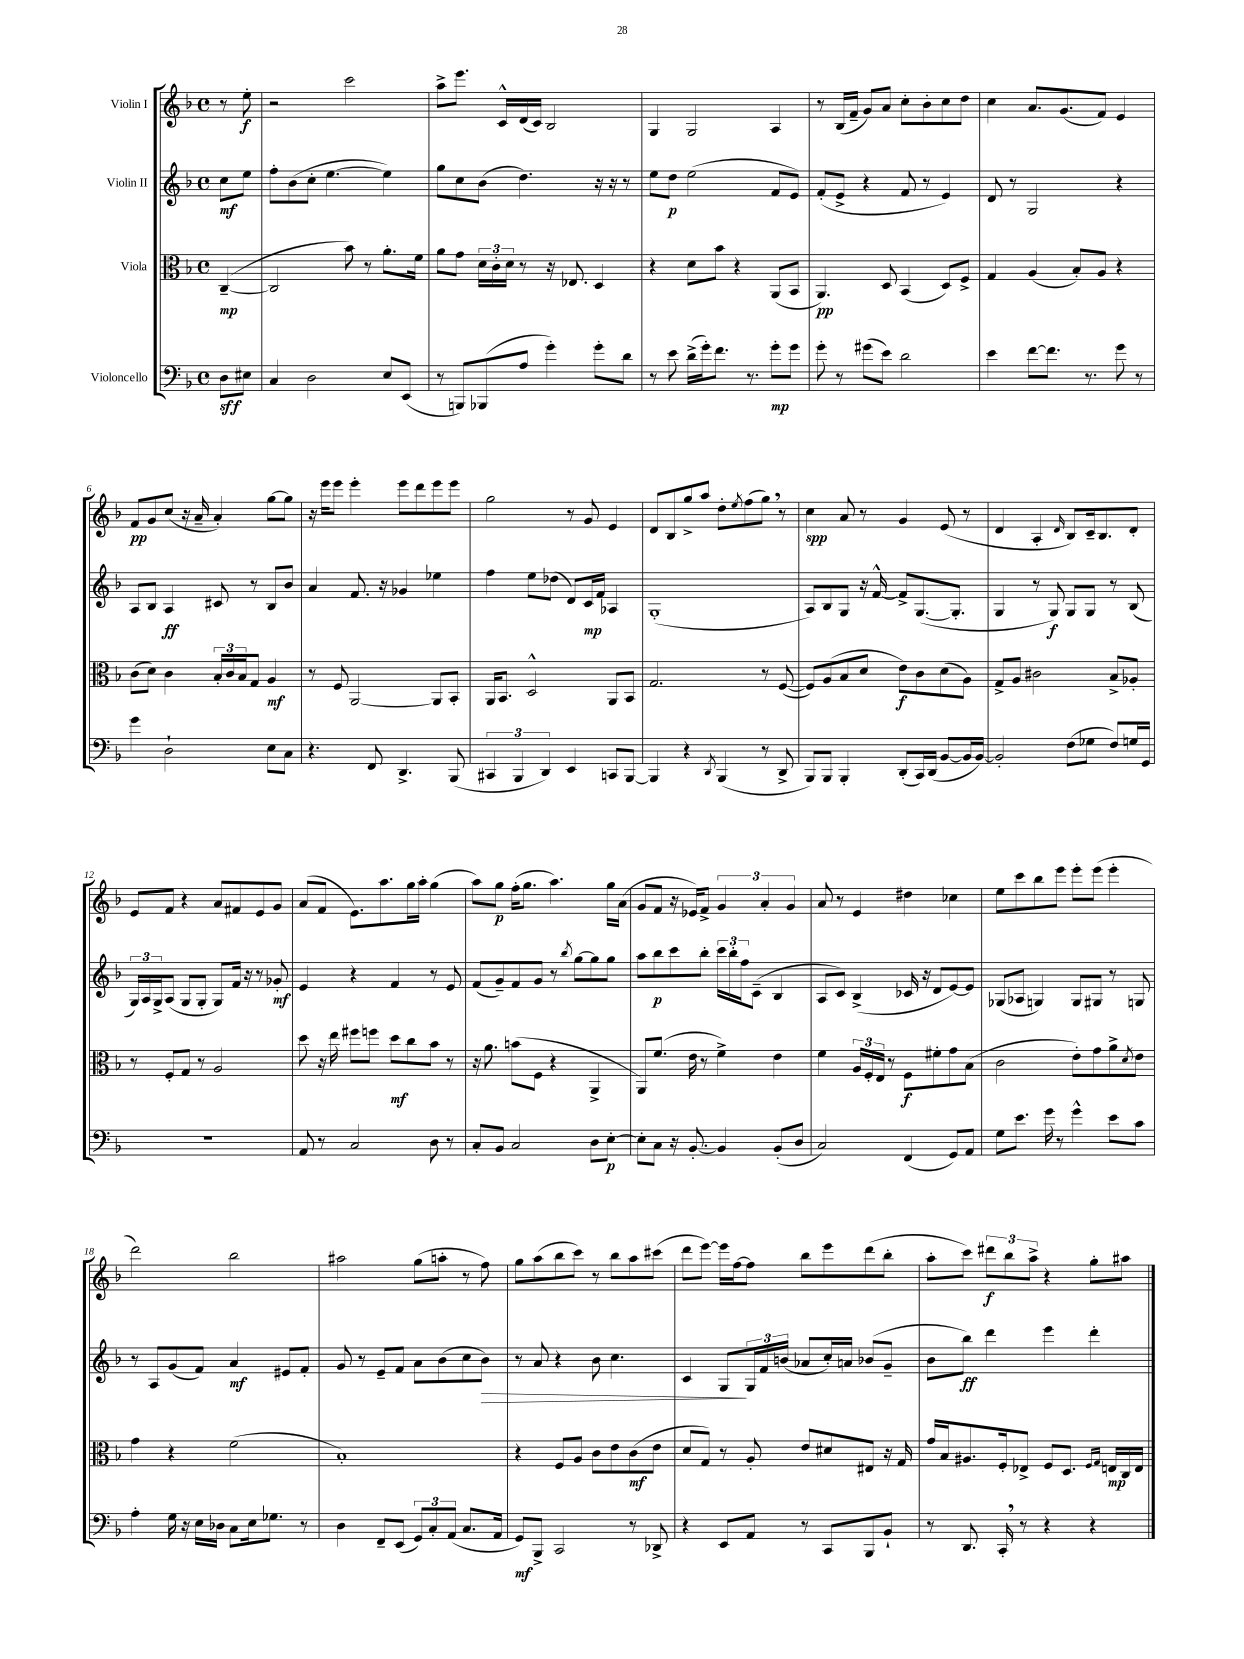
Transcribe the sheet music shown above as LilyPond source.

<<
\new StaffGroup <<
\new Staff = "s0" \with { instrumentName = "Violin I" } {
    \clef treble \key f \major \defaultTimeSignature \time 4/4 \partial 4
    r8 e''8-.\f |
    r2 c'''2 |
    a''8-> e'''8. c'16-^ d'16( c'16) bes2 |
    g4 g2 a4 |
    r8 bes16( f'16-- g'8) a'8 c''8-. bes'8-. c''8 d''8 |
    c''4 a'8. g'8.( f'8) e'4 |
    f'8\pp g'8 c''8( r16 a'16-- a'4-.) g''8~ g''8 |
    r16 e'''16 e'''8 e'''4-. e'''8 d'''8 e'''8 e'''8 |
    g''2 r8 g'8 e'4 |
    d'8 bes8 g''8-> a''8 d''8-. \acciaccatura { e''8 } f''8( g''8) \breathe r8 |
    c''4\spp a'8 r8 g'4 e'8( r8 |
    d'4 a4-. \grace { d'16 } bes8) c'16-- bes8. d'8-. |
    e'8 f'8 r4 a'8 fis'8 e'8 g'8 |
    a'8( f'8 e'8.) a''8. g''16 a''16-. g''4( |
    a''8) g''8\p f''16-.( g''8. a''4.) g''16 a'16( |
    g'8 f'8 r16 ees'16) f'8-> \tuplet 3/2 { g'4 a'4-. g'4 } |
    a'8 r8 e'4 dis''4 ces''4 |
    e''8 c'''8 bes''8 e'''8 e'''8-. e'''8( e'''4-. |
    d'''2) bes''2 |
    ais''2 g''8( a''8-. r8 f''8) |
    g''8 a''8( bes''8 c'''8) r8 bes''8 a''8 cis'''8( |
    d'''8 e'''8~) e'''16 f''16~ f''8 bes''8 e'''8 d'''8( bes''8-. |
    a''8-. c'''8) \tuplet 3/2 { dis'''8\f bes''8 a''8-> } r4 g''8-. ais''8 \bar "|." |
}
\new Staff = "s1" \with { instrumentName = "Violin II" } {
    \clef treble \key f \major \defaultTimeSignature \time 4/4 \partial 4
    c''8\mf e''8 |
    f''8-. bes'8( c''8-. e''4.~ e''4) |
    g''8 c''8 bes'8( d''4.) r16 r16 r8 |
    e''8 d''8\p e''2( f'8 e'8) |
    f'8-.( e'8-> r4 f'8 r8 e'4) |
    d'8 r8 g2 r4 |
    a8 bes8 a4\ff cis'8 r8 bes8 bes'8 |
    a'4 f'8. r16 ges'4 ees''4 |
    f''4 e''8 des''8( d'8) c'16\mp f'16 aes4 |
    g1-.( |
    a8) bes8 g8 r16 f'16~-^ f'8-> g8.~( g8.-. |
    g4 r8 g8\f) g8 g8 r8 bes8( |
    \tuplet 3/2 { g16) a16 g16-> } a8( g8 g8-. g8) f'16 r16 r8 ges'8-.\mf |
    e'4 r4 f'4 r8 e'8 |
    f'8( g'8--) f'8 g'8 r8 \acciaccatura { bes''8 } g''8~ g''8 g''8 |
    a''8 bes''8\p c'''8 bes''8-. \tuplet 3/2 { c'''16 bes''16-. f''16 } c'8--( bes4 |
    a8 c'8) bes4->( ces'16 r16 d'8 e'8~) e'8 |
    ges8( aes8 g4) g8 gis8 r8 g8 |
    r8 a8 g'8( f'8) a'4\mf eis'8 f'8-. |
    g'8 r8 e'8-- f'8 a'8 bes'8( c''8 bes'8\>) |
    r8 a'8 r4 bes'8 c''4. |
    c'4 g8\! \tuplet 3/2 { g16 f'16 b'16( } aes'8 c''16-.) a'16 bes'8( g'8-- |
    bes'8 bes''8\ff) d'''4 e'''4 d'''4-. \bar "|." |
}
\new Staff = "s2" \with { instrumentName = "Viola" } {
    \clef alto \key f \major \defaultTimeSignature \time 4/4 \partial 4
    c4~--\mp( |
    c2 bes'8) r8 a'8.-. f'16 |
    a'8 g'8 \tuplet 3/2 { d'16 c'16-. d'16 } r8 r16 ees8. d4 |
    r4 d'8 bes'8 r4 a,8( bes,8 |
    a,4.\pp) d8 bes,4( d8) f8-> |
    g4 a4( bes8-.) a8 r4 |
    c'8( d'8) c'4 \tuplet 3/2 { bes16-. c'16 bes16 } g8 a4\mf |
    r8 f8 a,2~ a,8 bes,8-. |
    a,16 bes,8. d2-^ a,8 bes,8 |
    g2. r8 f8~( |
    f8) a8( bes8 d'8 e'8\f) c'8 d'8( a8) |
    g8-> a8 cis'2 bes8-> aes8-. |
    r8 f8-. g8 r8 a2 |
    d''8 r16 e''16 fis''8 f''8 d''8\mf c''8 bes'8 r8 |
    r16 a'8. b'8( f8 r4 a,4-> |
    a,8) f'8.( e'16 r8 f'4->) e'4 |
    f'4 \tuplet 3/2 { a16 f16-. e16 } r8 f8\f fis'8-. g'8 bes8( |
    c'2 e'8-.) g'8 a'8-> \acciaccatura { d'8 } e'8 |
    g'4 r4 f'2( |
    bes1-.) |
    r4 f8 a8 c'8 e'8 c'8\mf( e'8 |
    d'8 g8) r8 a8-. e'8 dis'8 eis8 r16 g16 |
    g'16 bes16 ais8. f16-. ees8-> f8 d8. \grace { f16 g16 } e16\mp c16 e16 \bar "|." |
}
\new Staff = "s3" \with { instrumentName = "Violoncello" } {
    \clef bass \key f \major \defaultTimeSignature \time 4/4 \partial 4
    d8\sff eis8 |
    c4 d2 e8 e,8( |
    r8 b,,8) bes,,8( a8 g'4-.) g'8-. d'8 |
    r8 e'8 d'16->( g'16-.) f'8. r8. g'8-.\mp g'8 |
    g'8-. r8 gis'8( e'8) d'2 |
    e'4 f'8~ f'8. r8. g'8 r8 |
    g'4 d2-! e8 c8 |
    r4. f,8 d,4.-> bes,,8( |
    \tuplet 3/2 { cis,4 bes,,4 d,4) } e,4 c,8 bes,,8~ |
    bes,,4 r4 \acciaccatura { d,8 } bes,,4( r8 d,8-> |
    bes,,8) bes,,8 bes,,4-. d,8-.( c,16) d,16( bes,8~ bes,16 bes,16~) |
    bes,2-. f8( ges8 f8) g16 g,16 |
    R1 |
    a,8 r8 c2 d8 r8 |
    c8-. bes,8 c2 d8 e8~-.\p |
    e8-. c8 r16 bes,8.~-. bes,4 bes,8-.( d8 |
    c2) f,4( g,8) a,8 |
    g8 e'8. g'16 r8 g'4-^ e'8 c'8 |
    a4-. g16 r16 e16 des16 c8 e16 ges8. r8 |
    d4 f,8-- e,8( \tuplet 3/2 { g,8) c8-. a,8( } c8. a,16 |
    g,8\mf) bes,,8-> c,2 r8 des,8-> |
    r4 e,8 a,8 r8 c,8 bes,,8 bes,8-! |
    r8 d,8. c,16-. \breathe r8 r4 r4 \bar "|." |
}
>>
>>
